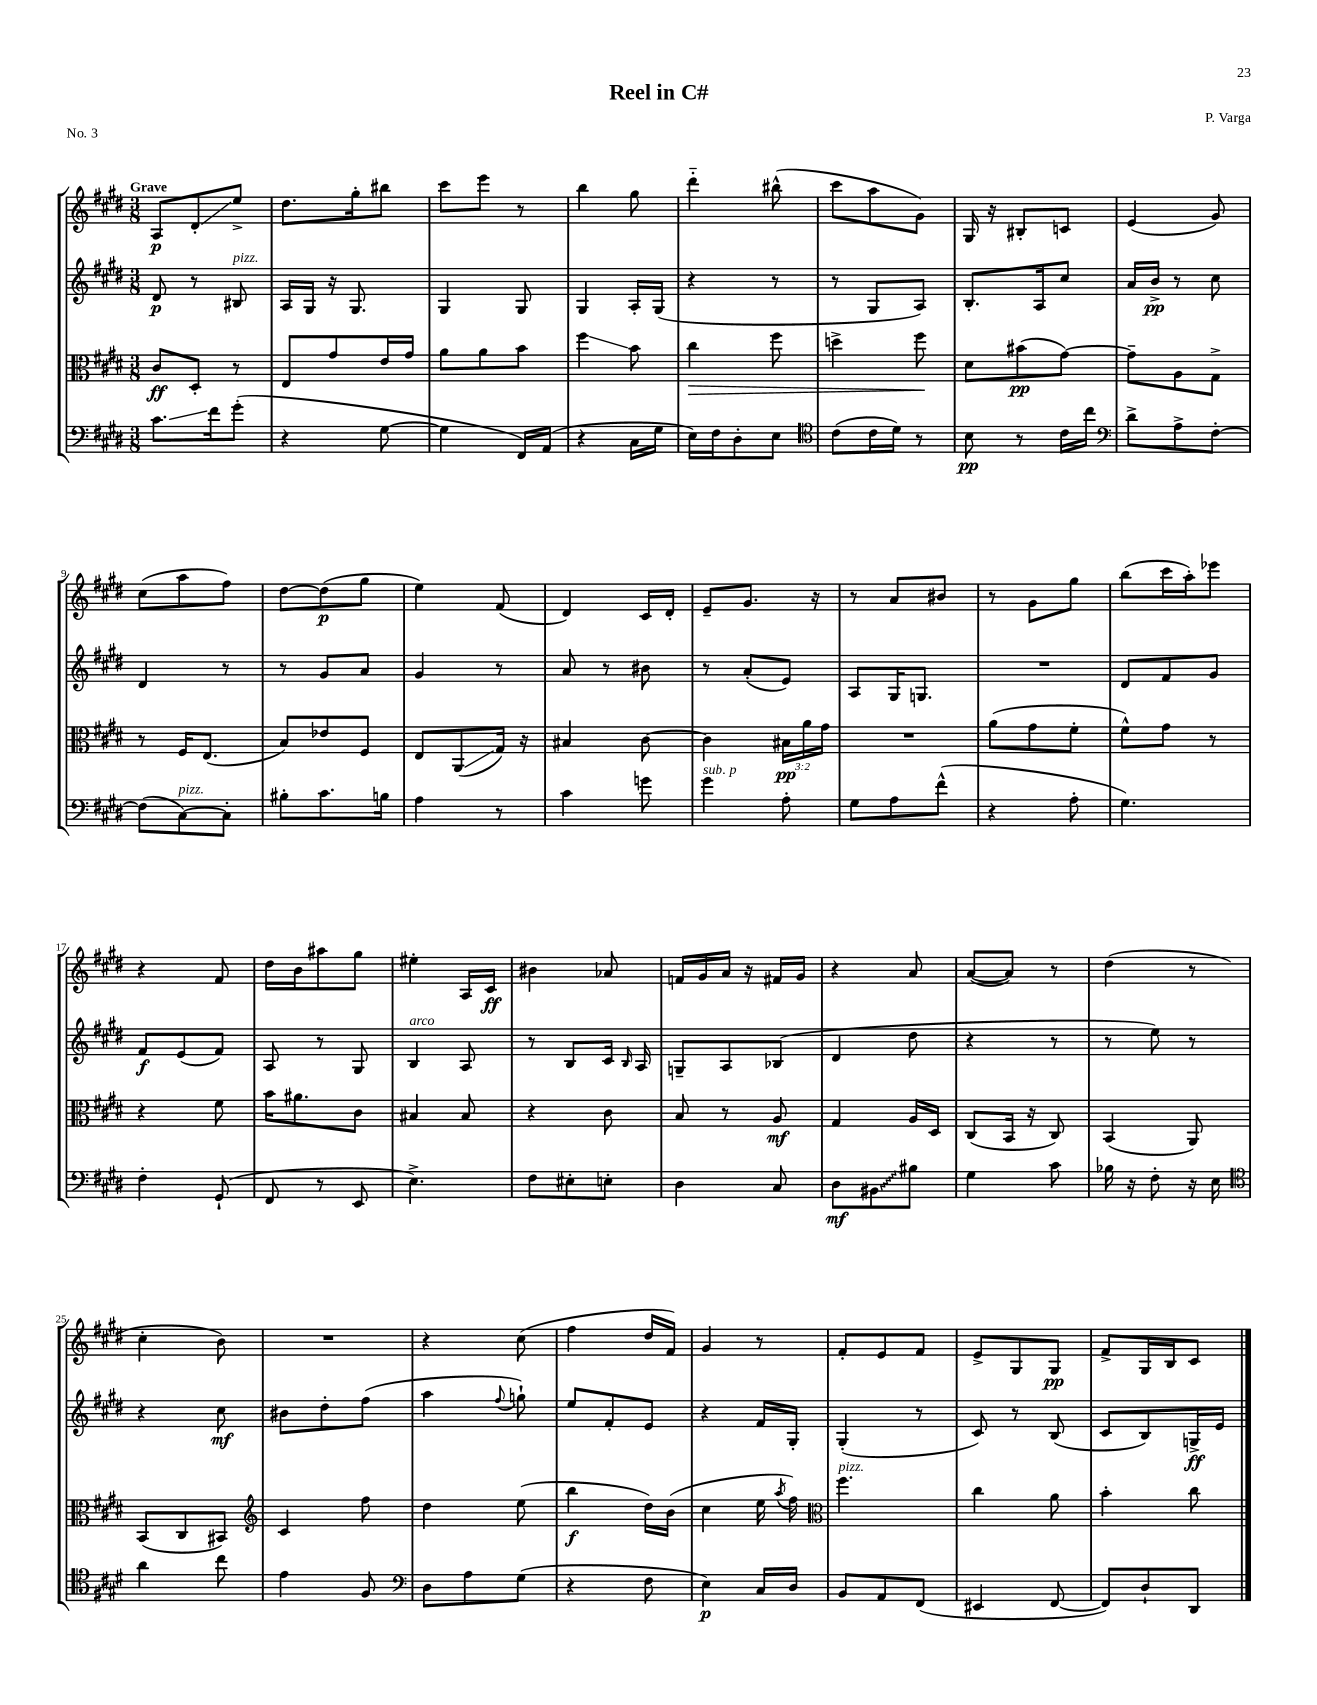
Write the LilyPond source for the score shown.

\header { title = "Reel in C#" composer = "P. Varga" piece = "No. 3" }
<<
\new StaffGroup <<
\new Staff = "s0" {
    \clef treble \key e \major \numericTimeSignature \time 3/8 \tempo "Grave"
    \autoBeamOff a8[\p dis'8-.\glissando e''8]-> |
    dis''8.[ gis''16-. bis''8] |
    cis'''8[ e'''8] r8 |
    b''4 gis''8 |
    dis'''4-_ bis''8-^( |
    cis'''8[ a''8 gis'8]) |
    gis16 r16 bis8[-. c'8] |
    e'4( gis'8) |
    cis''8[( a''8 fis''8]) |
    dis''8[~ dis''8\p( gis''8] |
    e''4) fis'8( |
    dis'4) cis'16[ dis'16]-. |
    e'8[-- gis'8.] r16 |
    r8 a'8[ bis'8] |
    r8 gis'8[ gis''8] |
    b''8[( cis'''16 a''16-.) ees'''8] |
    r4 fis'8 |
    dis''16[ b'16 ais''8 gis''8] |
    eis''4-. a16[ cis'16]\ff |
    bis'4 aes'8 |
    f'16[ gis'16 a'16] r16 fis'16[ gis'16] |
    r4 a'8 |
    a'8[~( a'8]) r8 |
    dis''4( r8 |
    cis''4-. b'8) |
    R4. |
    r4 cis''8( |
    fis''4 dis''16[ fis'16]) |
    gis'4 r8 |
    fis'8[-. e'8 fis'8] |
    e'8[-> gis8 gis8]\pp |
    fis'8[-> gis16 b16 cis'8] \bar "|." |
}
\new Staff = "s1" {
    \clef treble \key e \major \numericTimeSignature \time 3/8
    \autoBeamOff dis'8\p r8 bis8^\markup { \italic "pizz." } |
    a16[ gis16] r16 gis8. |
    gis4 gis8 |
    gis4 a16[-. gis16]( |
    r4 r8 |
    r8 gis8[ a8]) |
    b8.[-. a16 cis''8] |
    a'16[ b'16]->\pp r8 cis''8 |
    dis'4 r8 |
    r8 gis'8[ a'8] |
    gis'4 r8 |
    a'8 r8 bis'8 |
    r8 a'8[-.( e'8]) |
    a8[ gis16 g8.] |
    R4. |
    dis'8[ fis'8 gis'8] |
    fis'8[\f e'8( fis'8]) |
    a8 r8 gis8 |
    b4^\markup { \italic "arco" } a8 |
    r8 b8[ cis'16] \grace { b16 } a16 |
    g8[-- a8 bes8]( |
    dis'4 dis''8 |
    r4 r8 |
    r8 e''8) r8 |
    r4 cis''8\mf |
    bis'8[ dis''8-. fis''8]( |
    a''4 \appoggiatura { fis''8 } g''8-!) |
    e''8[ fis'8-. e'8] |
    r4 fis'16[ gis16]-. |
    gis4-.( r8 |
    cis'8) r8 b8( |
    cis'8[ b8) g16->\ff e'16] \bar "|." |
}
\new Staff = "s2" {
    \clef alto \key e \major \numericTimeSignature \time 3/8 \override Staff.TupletNumber.text = #tuplet-number::calc-fraction-text
    \autoBeamOff cis'8[\ff dis8]-. r8 |
    e8[ gis'8 e'16 gis'16] |
    a'8[ a'8 b'8] |
    fis''4\glissando b'8 |
    cis''4\> fis''8 |
    d''4-> fis''8\! |
    dis'8[ bis'8\pp( gis'8]~) |
    gis'8[-- a8 gis8]-> |
    r8 fis16[ e8.]( |
    b8[) ees'8 fis8] |
    e8[ a,8\glissando( gis16]) r16 |
    bis4 cis'8~ |
    cis'4 \tuplet 3/2 { bis16[\pp a'16 gis'16] } |
    R4. |
    a'8[( gis'8 fis'8]-. |
    fis'8[-^) gis'8] r8 |
    r4 fis'8 |
    b'16[ ais'8. cis'8] |
    bis4 bis8 |
    r4 cis'8 |
    b8 r8 a8\mf |
    gis4 a16[ dis16] |
    cis8[( b,16] r16 cis8) |
    b,4( a,8) |
    b,8[( cis8 bis,8]) |
    \clef treble cis'4 fis''8 |
    dis''4 e''8( |
    b''4\f dis''16[) b'16]( |
    cis''4 e''16 \acciaccatura { a''8 } fis''16) |
    \clef alto fis''4.^\markup { \italic "pizz." } |
    cis''4 a'8 |
    b'4-. cis''8 \bar "|." |
}
\new Staff = "s3" {
    \clef bass \key e \major \numericTimeSignature \time 3/8
    \autoBeamOff cis'8.[\glissando fis'16 gis'8]-.( |
    r4 gis8~ |
    gis4 fis,16[) a,16]( |
    r4 cis16[ gis16] |
    e16[) fis16 dis8-. e8] |
    \clef tenor cis'8[( cis'16 dis'16]) r8 |
    b8\pp r8 cis'16[ cis''16] |
    \clef bass dis'8[-> a8-> fis8]~-. |
    fis8[( cis8~^\markup { \italic "pizz." }) cis8]-. |
    bis8[-. cis'8. b16] |
    a4 r8 |
    cis'4 g'8 |
    gis'4^\markup { \italic "sub. p" } a8-. |
    gis8[ a8 fis'8]-^( |
    r4 a8-. |
    gis4.) |
    fis4-. gis,8-!( |
    fis,8 r8 e,8 |
    e4.->) |
    fis8[ eis8-. e8]-. |
    dis4 cis8 |
    dis8[\mf \once \override Glissando.style = #'zigzag bis,8\glissando bis8] |
    gis4 cis'8 |
    bes16 r16 fis8-. r16 e16 |
    \clef tenor a'4 cis''8 |
    e'4 fis8 |
    \clef bass dis8[ a8 gis8]( |
    r4 fis8 |
    e4\p) cis16[ dis16] |
    b,8[ a,8 fis,8]( |
    eis,4 fis,8~ |
    fis,8[) dis8-! dis,8] \bar "|." |
}
>>
>>
